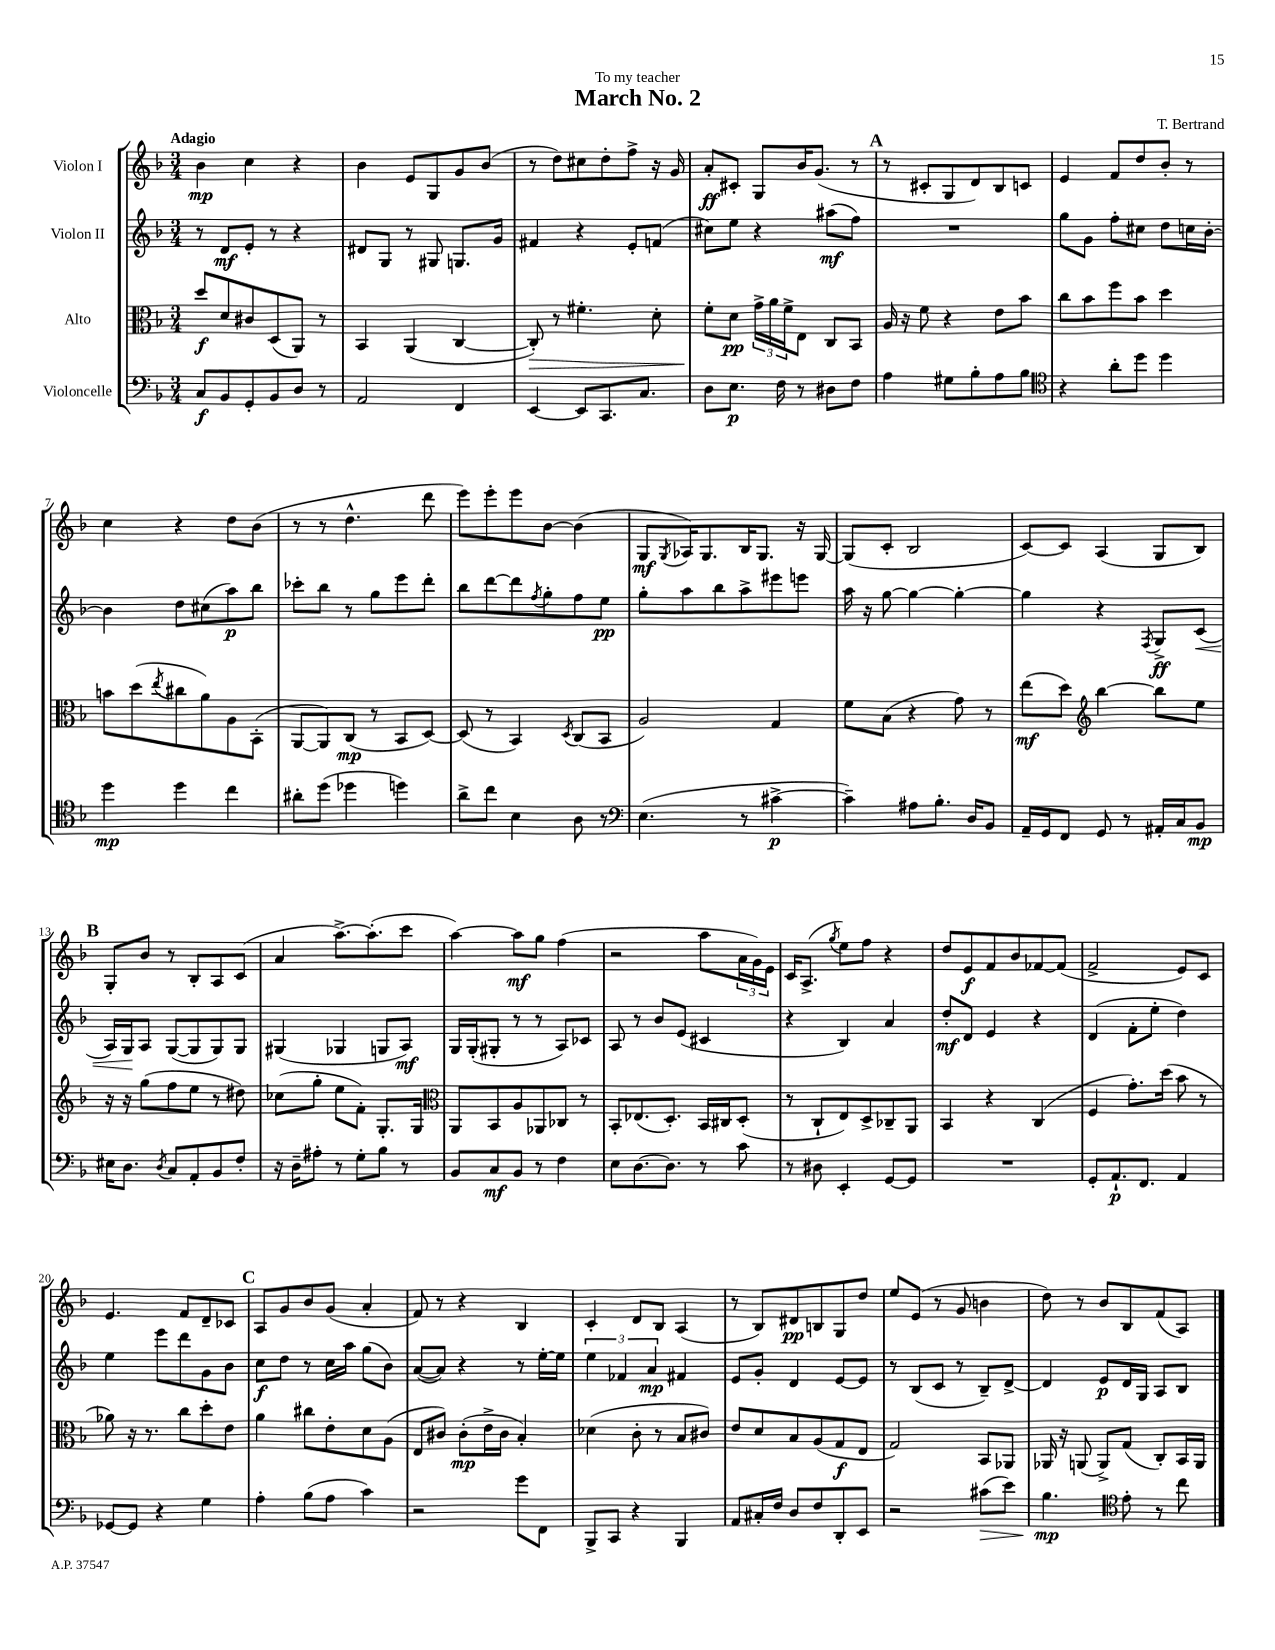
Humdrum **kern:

**kern	**dynam	**kern	**dynam	**kern	**dynam	**kern	**dynam
*part4	*part4	*part3	*part3	*part2	*part2	*part1	*part1
*staff4	*staff4	*staff3	*staff3	*staff2	*staff2	*staff1	*staff1
*I"Violoncelle	*	*I"Alto	*	*I"Violon II	*	*I"Violon I	*
*clefF4	*	*clefC3	*	*clefG2	*	*clefG2	*
*k[b-]	*	*k[b-]	*	*k[b-]	*	*k[b-]	*
*M3/4	*	*M3/4	*	*M3/4	*	*M3/4	*
=1	=1	=1	=1	=1	=1	=1	=1
!	!	!	!	!	!	!LO:TX:a:B:t=Adagio	!
8C/L	f	8dd/L	f	8r	.	4b-\	mp
8BB-/	.	8d/	.	8d/L	mf	.	.
8GG'/	.	8c#X/	.	8e'/J	.	4cc\	.
8BB-/	.	(8D/	.	8r	.	.	.
8D/J	.	8AA/J)	.	4r	.	4r	.
8r	.	8r	.	.	.	.	.
=2	=2	=2	=2	=2	=2	=2	=2
2AA/	.	4BB-/	.	8d#X/L	.	4b-\	.
.	.	.	.	8G/J	.	.	.
.	.	(4AA/	.	8r	.	8e/L	.
.	.	.	.	8G#X/	.	8G/	.
4FF/	.	[4C/	.	8.Gn/L	.	8g/	.
.	.	.	.	.	.	(8b-/J	.
.	.	.	.	16g/Jk	.	.	.
=3	=3	=3	=3	=3	=3	=3	=3
!	!	!	!LO:HP:b	!	!	!	!
[4EE/	.	8C'/])	>	4f#X/	.	8r	.
.	.	8r	.	.	.	8dd\L)	.
8EE/L]	.	4.f#X'\	.	4r	.	8cc#X\	.
8.CC/	.	.	.	.	.	8dd'\	.
.	.	.	.	8e'/L	.	8ff^\J	.
8.C/J	.	.	.	.	.	.	.
.	.	8d'\	.	(8fn/J	.	16r	.
.	.	.	.	.	.	16g/	.
=4	=4	=4	=4	=4	=4	=4	=4
8D\L	.	8f'\L	.	8cc#X\L)	.	8a'/L	ff
8.E\J	p	8d\J	] pp	8ee\J	.	8c#X'/J	.
.	.	24g^\LL	.	4r	.	8G/L	.
.	.	24a\	.	.	.	.	.
16F\	.	.	.	.	.	.	.
.	.	24f^\J	.	.	.	.	.
8r	.	8E\J	.	.	.	16b-/K	.
.	.	.	.	.	.	(8.g/J	.
8D#X\L	.	8C/L	.	(8aa#X\L	mf	.	.
8F\J	.	8BB-/J	.	8ff\J)	.	8r	.
!!LO:REH:place=s1:t=A
=5	=5	=5	=5	=5	=5	=5	=5
4A\	.	16A/	.	2.r	.	8r	.
.	.	16r	.	.	.	.	.
.	.	8f\	.	.	.	8c#X'/L	.
8G#X\L	.	4r	.	.	.	8G/	.
8B-'\	.	.	.	.	.	8d/)	.
8A\	.	8e\L	.	.	.	8B-/	.
8B-\J	.	8b-\J	.	.	.	8cn/J	.
=6	=6	=6	=6	=6	=6	=6	=6
*clefC4	*	*	*	*	*	*	*
4r	.	8cc\L	.	8gg\L	.	4e/	.
.	.	8b-\	.	8g\J	.	.	.
8a'\L	.	8ff\	.	8ff'\L	.	8f/L	.
8dd\J	.	8b-\J	.	8cc#X\J	.	8dd/	.
4dd\	.	4dd\	.	8dd\L	.	8b-'/J	.
.	.	.	.	16ccn\L	.	8r	.
.	.	.	.	[16b-'\JJ	.	.	.
!!LO:LB:g=z
=7	=7	=7	=7	=7	=7	=7	=7
4dd\	mp	8bn\L	.	4b-\]	.	4cc\	.
.	.	(8dd\	.	.	.	.	.
.	.	8qee/	.	.	.	.	.
4dd\	.	8cc#X\	.	8dd\L	.	4r	.
.	.	8a\)	.	(8cc#X\	.	.	.
4cc\	.	8A\	.	8aa\)	p	8dd\L	.
.	.	(8BB-'\J	.	8bb-\J	.	(8b-\J	.
=8	=8	=8	=8	=8	=8	=8	=8
8a#X'\L	.	[8AA/L	.	8ccc-X'\L	.	8r	.
(8dd\J	.	8AA/])	.	8bb-\J	.	8r	.
4dd-X\	.	(8C/J	mp	8r	.	4.dd^^\	.
.	.	8r	.	8gg\L	.	.	.
4ddn\)	.	8BB-/L	.	8eee\	.	.	.
.	.	[8D/J)	.	8ddd'\J	.	8ddd\	.
=9	=9	=9	=9	=9	=9	=9	=9
8a^\L	.	(8D/]	.	8bb-\L	.	8eee\L)	.
8cc\J	.	8r	.	[8ddd\	.	8eee'\	.
4B-\	.	4BB-/)	.	8ddd\]	.	8eee\	.
.	.	.	.	8qff/	.	.	.
.	.	.	.	8gg'\	.	[8b-\J	.
.	.	8qD/	.	.	.	.	.
8A\	.	(8C/L	.	8ff\	.	(4b-\]	.
8r	.	8BB-/J	.	8ee\J	pp	.	.
=10	=10	=10	=10	=10	=10	=10	=10
*clefF4	*	*	*	*	*	*	*
(4.E\	.	2A/)	.	8gg'\L	.	8G/L	mf
.	.	.	.	.	.	8qG/	.
.	.	.	.	8aa\	.	16A-X/K)	.
.	.	.	.	.	.	8.G/	.
.	.	.	.	8bb-\	.	.	.
8r	.	.	.	8aa^\	.	16B-/K	.
.	.	.	.	.	.	8.G/J	.
[4c#X^\	p	4G/	.	8eee#X\	.	.	.
.	.	.	.	8eeen\J	.	16r	.
.	.	.	.	.	.	[16G/	.
=11	=11	=11	=11	=11	=11	=11	=11
4c#~\])	.	8f\L	.	16aa\	.	(8G/L]	.
.	.	.	.	16r	.	.	.
.	.	(8B-\J	.	[8gg\	.	8c'/J	.
8A#X\L	.	4r	.	4gg\_	.	2B-/	.
8.B-'\J	.	.	.	.	.	.	.
.	.	8g\)	.	4gg'\_	.	.	.
16D/KL	.	.	.	.	.	.	.
8BB-/J	.	8r	.	.	.	.	.
=12	=12	=12	=12	=12	=12	=12	=12
16AA~/LL	.	(8ee\L	mf	4gg\]	.	[8c/L)	.
16GG/J	.	.	.	.	.	.	.
8FF/J	.	8dd\J)	.	.	.	8c/J]	.
*	*	*clefG2	*	*	*	*	*
8GG/	.	[4bb-\	.	4r	.	(4A/	.
8r	.	.	.	.	.	.	.
.	.	.	.	8qF/	.	.	.
16AA#X'/LL	.	8bb-\L]	.	8G^/L	ff	8G/L	.
16C/J	.	.	.	.	.	.	.
!	!	!	!	!	!LO:HP:b	!	!
8BB-/J	mp	8ee\J	.	(8c/J	<	8B-/J)	.
!!LO:LB:g=z
!!LO:REH:place=s1:t=B
=13	=13	=13	=13	=13	=13	=13	=13
16E#X\KL	.	16r	.	16A/LL)	.	8G'/L	.
8.D\J	.	16r	.	16G/J	.	.	.
.	.	(8gg\L	.	8A/J	[	8b-/J	.
8qD/	.	.	.	.	.	.	.
8C/L	.	8ff\	.	([8G/L	.	8r	.
8AA'/	.	8ee\J	.	8G/]	.	8B-'/L	.
8BB-/	.	8r	.	8G/)	.	8A/	.
8F'/J	.	8dd#X\)	.	8G/J	.	(8c/J	.
=14	=14	=14	=14	=14	=14	=14	=14
16r	.	(8cc-X\L	.	(4G#X/	.	4a/	.
16D~\KL	.	.	.	.	.	.	.
8A#X'\J	.	8gg'\J	.	.	.	.	.
8r	.	8ee\L	.	4G-X/	.	[8.aa^\L)	.
8G'\L	.	8f'\J)	.	.	.	.	.
.	.	.	.	.	.	(8.aa'\]	.
8B-\J	.	8.G'/L	.	8Gn/L	.	.	.
8r	.	.	.	8A/J)	mf	8ccc\J	.
.	.	16G/Jk	.	.	.	.	.
=15	=15	=15	=15	=15	=15	=15	=15
*	*	*clefC3	*	*	*	*	*
8BB-/L	.	8AA/L	.	16G/LL	.	[4aa\)	.
.	.	.	.	(16G'/J	.	.	.
8C/	mf	8BB-/	.	8G#X'/J	.	.	.
8BB-/J	.	8A/	.	8r	.	8aa\L]	mf
8r	.	8AA-X/	.	8r	.	8gg\J	.
4F\	.	8C-X/J	.	8A/L)	.	(4ff\	.
.	.	8r	.	8c-X/J	.	.	.
=16	=16	=16	=16	=16	=16	=16	=16
8E\L	.	8BB-'/L	.	8A/	.	2r	.
[8.D\	.	(8.E-X/	.	8r	.	.	.
.	.	.	.	8b-/L	.	.	.
8.D\J]	.	8.D'/J)	.	.	.	.	.
.	.	.	.	(8e/J	.	.	.
8r	.	16BB-/LL	.	4c#X/	.	8aa\L	.
.	.	16C#X/J	.	.	.	.	.
8c\	.	(8D'/J	.	.	.	24a\L	.
.	.	.	.	.	.	24g\)	.
.	.	.	.	.	.	24e\JJ	.
=17	=17	=17	=17	=17	=17	=17	=17
8r	.	8r	.	4r	.	16c/KL	.
.	.	.	.	.	.	(8.A^/J	.
8D#X\	.	8C`/L	.	.	.	.	.
.	.	.	.	.	.	8qgg/	.
4EE'/	.	8E/)	.	4B-/)	.	8ee\L)	.
.	.	8D^/	.	.	.	8ff\J	.
[8GG/L	.	8C-X~/	.	4a/	.	4r	.
8GG/J]	.	8AA/J	.	.	.	.	.
=18	=18	=18	=18	=18	=18	=18	=18
2.r	.	4BB-/	.	8dd'/L	mf	8dd/L	.
.	.	.	.	8d/J	.	8e/	f
.	.	4r	.	4e/	.	8f/	.
.	.	.	.	.	.	8b-/	.
.	.	(4C/	.	4r	.	[8f-X/	.
.	.	.	.	.	.	(8f-/J]	.
=19	=19	=19	=19	=19	=19	=19	=19
8GG'/L	.	4F/	.	(4d/	.	2f^/	.
8.AA`/	p	.	.	.	.	.	.
.	.	8.g'\L)	.	8f'\L	.	.	.
8.FF/J	.	.	.	.	.	.	.
.	.	.	.	8ee'\J	.	.	.
.	.	(16dd\Jk	.	.	.	.	.
4AA/	.	8b-\	.	4dd\)	.	8e/L)	.
.	.	8r	.	.	.	8c/J	.
!!LO:LB:g=z
=20	=20	=20	=20	=20	=20	=20	=20
[8GG-X/L	.	8a-X\)	.	4ee\	.	4.e/	.
8GG-/J]	.	16r	.	.	.	.	.
.	.	8.r	.	.	.	.	.
4r	.	.	.	8eee\L	.	.	.
.	.	8cc\L	.	8ddd\	.	8f/L	.
4G\	.	8dd'\	.	8g\	.	8d~/	.
.	.	8e\J	.	8b-\J	.	8c-X/J	.
!!LO:REH:place=s1:t=C
=21	=21	=21	=21	=21	=21	=21	=21
4A'\	.	4a\	.	8cc\L	f	8A/L	.
.	.	.	.	8dd\J	.	8g/	.
(8B-\L	.	8cc#X\L	.	8r	.	8b-/	.
8A\J	.	8e'\	.	16cc\LL	.	(8g/J	.
.	.	.	.	16aa\JJ	.	.	.
4c\)	.	8d\	.	(8gg\L	.	4a'/	.
.	.	(8A\J	.	8b-\J)	.	.	.
=22	=22	=22	=22	=22	=22	=22	=22
2r	.	8E/L	.	([8a/L	.	8f/)	.
.	.	8c#X/J)	.	8a/J])	.	8r	.
.	.	(8c#'\L	mp	4r	.	4r	.
.	.	16e^\L	.	.	.	.	.
.	.	16c#\JJ	.	.	.	.	.
8g\L	.	4B-'/)	.	8r	.	4B-/	.
8FF\J	.	.	.	[16ee'\LL	.	.	.
.	.	.	.	16ee\JJ]	.	.	.
=23	=23	=23	=23	=23	=23	=23	=23
8BBB-^/L	.	(4d-X\	.	6ee\	.	4c'/	.
8CC/J	.	.	.	.	.	.	.
.	.	.	.	6f-X/	.	.	.
4r	.	8c'\	.	.	.	8d/L	.
.	.	.	.	6a/	mp	.	.
.	.	8r	.	.	.	8B-/J	.
4BBB-/	.	8B-/L	.	4f#X/	.	(4A/	.
.	.	8c#X/J)	.	.	.	.	.
=24	=24	=24	=24	=24	=24	=24	=24
8AA/L	.	8e/L	.	8e/L	.	8r	.
16C#X'/L	.	8d/	.	8g'/J	.	8B-/L)	.
16F/JJ	.	.	.	.	.	.	.
8D/L	.	8B-/	.	4d/	.	8d#X/	pp
8F/	.	(8A/	.	.	.	8Bn/	.
8DD'/	.	8G/	f	[8e/L	.	8G/	.
8EE/J	.	8E/J	.	8e/J]	.	8dd/J	.
=25	=25	=25	=25	=25	=25	=25	=25
2r	.	2G/)	.	8r	.	8ee/L	.
.	.	.	.	(8B-/L	.	(8e/J	.
.	.	.	.	8c/J	.	8r	.
.	.	.	.	8r	.	8g/	.
!	!LO:HP:b	!	!	!	!	!	!
(8c#X\L	>	8BB-/L	.	8B-~/L)	.	4bn\	.
8e\J)	.	8AA-X/J	.	[8d^/J	.	.	.
=26	=26	=26	=26	=26	=26	=26	=26
4.B-\	mp	16AA-X/	.	4d/]	.	8dd\)	.
.	.	16r	.	.	.	.	.
.	.	(8AAn/	.	.	.	8r	.
.	.	8AA^/L)	.	8e/L	p	8b-/L	.
*clefC4	*	*	*	*	*	*	*
8e'\	]	(8G/J	.	16d/L	.	8B-/	.
.	.	.	.	16G/JJ	.	.	.
8r	.	8C'/L)	.	8A/L	.	(8f/	.
8cc\	.	16BB-/L	.	8B-/J	.	8A/J)	.
.	.	16AA/JJ	.	.	.	.	.
==	==	==	==	==	==	==	==
*-	*-	*-	*-	*-	*-	*-	*-
